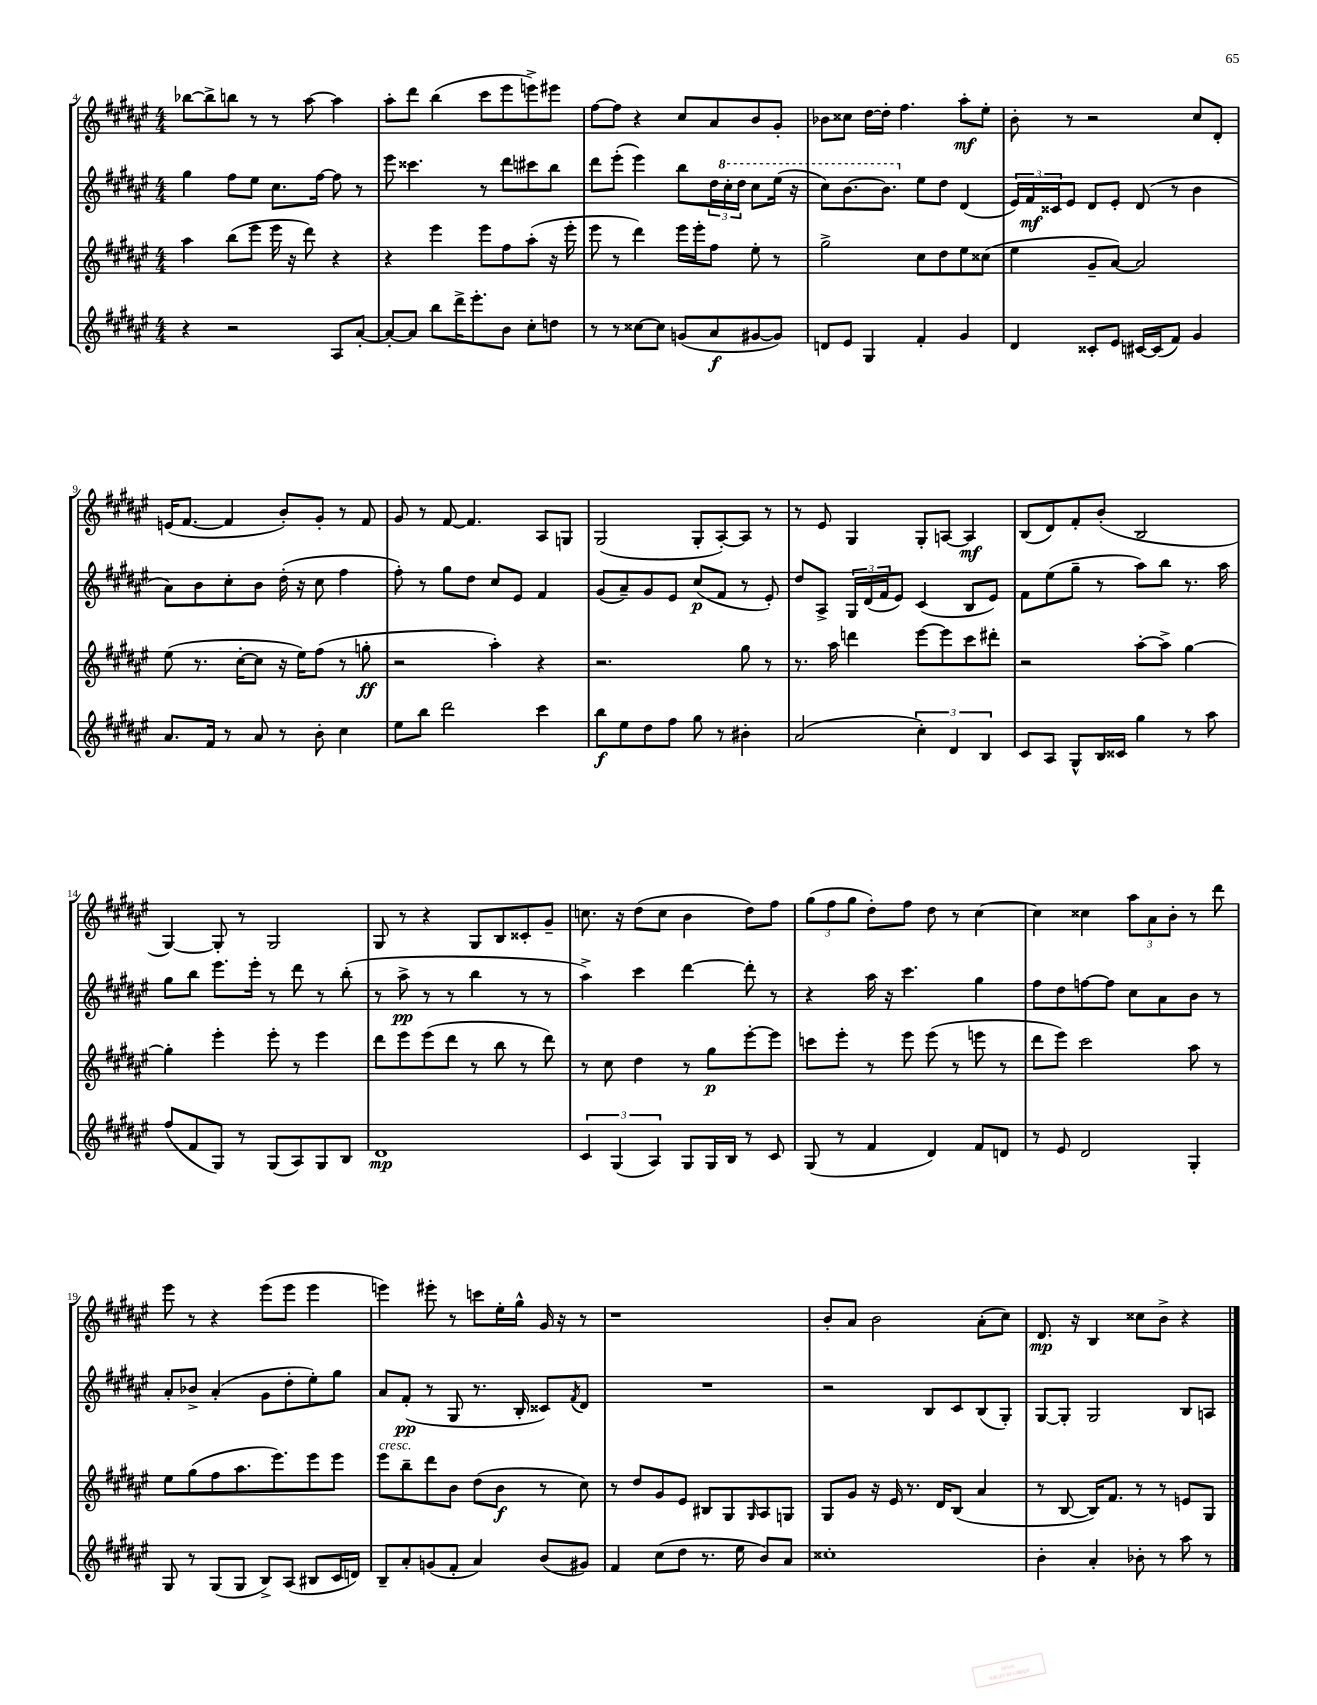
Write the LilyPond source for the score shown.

<<
\new StaffGroup <<
\new Staff = "s0" {
    \clef treble \key fis \major \numericTimeSignature \time 4/4
    bes''8~ bes''8-> b''8 r8 r8 ais''8~ ais''4 |
    ais''8-. dis'''8 b''4( cis'''8 eis'''8 e'''8->) eis'''8 |
    fis''8~ fis''8 r4 cis''8 ais'8 b'8 gis'8-. |
    bes'8 cisis''8 dis''16~ dis''16-. fis''4. ais''8-.\mf eis''8-. |
    b'8-. r8 r2 cis''8 dis'8-. |
    e'16( fis'8.~ fis'4 b'8-.) gis'8-. r8 fis'8 |
    gis'8 r8 fis'8~ fis'4. ais8 g8 |
    gis2( gis8-. ais8~-.) ais8 r8 |
    r8 eis'8 gis4 gis8-. a8~ a4\mf |
    b8( dis'8) fis'8-. b'8-.( b2 |
    gis4~) gis8-. r8 gis2 |
    gis8 r8 r4 gis8 b8 cisis'8-. gis'8-- |
    c''8. r16 dis''8( c''8 b'4 dis''8) fis''8 |
    \tuplet 3/2 { gis''8( fis''8 gis''8 } dis''8-.) fis''8 dis''8 r8 cis''4~ |
    cis''4 cisis''4 \tuplet 3/2 { ais''8 ais'8 b'8-. } r8 dis'''8 |
    eis'''8 r8 r4 eis'''8( eis'''8 eis'''4 |
    e'''4) eis'''8-. r8 c'''8 eis''16-. gis''16-^ gis'16 r16 r8 |
    r1 |
    b'8-. ais'8 b'2 ais'8-.( cis''8) |
    dis'8.\mp r16 b4 cisis''8 b'8-> r4 \bar "|." |
}
\new Staff = "s1" {
    \clef treble \key fis \major \numericTimeSignature \time 4/4
    gis''4 fis''8 eis''8 cis''8. fis''16~ fis''8 r8 |
    eis'''8 cisis'''4. r8 dis'''8 cis'''8 b''8 |
    dis'''8 eis'''8-.( eis'''4) b''8 \tuplet 3/2 { dis''16 \ottava #1 cis'''16-. dis'''16 } cis'''8 eis'''16( r16 |
    cis'''8) b''8.~ b''8. \ottava #0 eis''8 dis''8 dis'4( |
    \tuplet 3/2 { eis'16) fis'16\mf cisis'16 } eis'8 dis'8 eis'8-. dis'8( r8 b'4 |
    ais'8) b'8 cis''8-. b'8 dis''16-.( r16 cis''8 fis''4 |
    fis''8-.) r8 gis''8 dis''8 cis''8 eis'8 fis'4 |
    gis'8( ais'8--) gis'8 eis'8 cis''8\p( fis'8 r8 eis'8-.) |
    dis''8 ais8-> \tuplet 3/2 { gis16 dis'16( fis'16 } eis'8) cis'4( b8 eis'8) |
    fis'8 eis''8( gis''8-- r8 ais''8) b''8 r8. ais''16 |
    gis''8 b''8 eis'''8. eis'''16-. r8 dis'''8 r8 b''8-.( |
    r8 ais''8->\pp r8 r8 b''4 r8 r8 |
    ais''4->) cis'''4 dis'''4~ dis'''8-. r8 |
    r4 ais''16 r16 cis'''4. gis''4 |
    fis''8 dis''8 f''8~ f''8 cis''8 ais'8 b'8 r8 |
    ais'8-. bes'8-> ais'4-.( gis'8 dis''8-. eis''8-.) gis''8 |
    ais'8 fis'8-.\pp( r8 gis8 r8. b16-. cisis'8) \acciaccatura { fis'8 } dis'8 |
    R1 |
    r2 b8 cis'8 b8( gis8-.) |
    gis8~ gis8-. gis2 b8 a8 \bar "|." |
}
\new Staff = "s2" {
    \clef treble \key fis \major \numericTimeSignature \time 4/4
    ais''4 b''8( eis'''8 eis'''16 r16 dis'''8) r4 |
    r4 eis'''4 eis'''8 fis''8 ais''8-.( r16 eis'''16-. |
    eis'''8 r8 dis'''4) eis'''16 eis'''16-. fis''8 eis''8-. r8 |
    gis''2-> cis''8 dis''8 eis''8 cisis''8( |
    eis''4 gis'8-- ais'8~) ais'2 |
    eis''8( r8. cis''16~-. cis''8 r16 eis''16) fis''8( r8 g''8-.\ff |
    r2 ais''4-.) r4 |
    r2. gis''8 r8 |
    r8. ais''16 d'''4 eis'''8~ eis'''8 cis'''8 dis'''8-. |
    r2 ais''8~-. ais''8-> gis''4~ |
    gis''4-. eis'''4-. eis'''8-. r8 eis'''4 |
    dis'''8 eis'''8 eis'''8( dis'''8 r8 b''8 r8 dis'''8) |
    r8 cis''8 dis''4 r8 gis''8\p eis'''8~-. eis'''8 |
    c'''8 eis'''8-. r8 eis'''8 eis'''8( r8 e'''8 r8 |
    dis'''8 eis'''8) cis'''2 ais''8 r8 |
    eis''8 gis''8( fis''8 ais''8. eis'''8.) eis'''8 eis'''8 |
    eis'''8^\markup { \italic "cresc." } b''8-- dis'''8 b'8 dis''8( b'8\f r8 cis''8) |
    r8 dis''8 gis'8 eis'8 bis8 gis8 \grace { gis16 } ais8 g8 |
    gis8 gis'8 r16 eis'16 r8. dis'16 b8( ais'4 |
    r8 b8~ b16) fis'8. r8 r8 e'8 gis8 \bar "|." |
}
\new Staff = "s3" {
    \clef treble \key fis \major \numericTimeSignature \time 4/4
    r4 r2 ais8 ais'8~-. |
    ais'8~-. ais'8 b''8 dis'''16-> eis'''8.-. b'8 cis''8-. d''8 |
    r8 r8 cisis''8~ cisis''8 g'8( ais'8\f gis'8~ gis'8) |
    d'8 eis'8 gis4 fis'4-. gis'4 |
    dis'4 cisis'8-. eis'8 cis'16~ cis'16( fis'8) gis'4 |
    ais'8. fis'16 r8 ais'8 r8 b'8-. cis''4 |
    eis''8 b''8 dis'''2 cis'''4 |
    b''8\f eis''8 dis''8 fis''8 gis''8 r8 bis'4-. |
    ais'2( \tuplet 3/2 { cis''4-.) dis'4 b4 } |
    cis'8 ais8 gis8-^ b16 cisis'16 gis''4 r8 ais''8 |
    fis''8( fis'8 gis8) r8 gis8( ais8) gis8 b8 |
    dis'1\mp |
    \tuplet 3/2 { cis'4 gis4( ais4) } gis8 gis16 b16 r8 cis'8 |
    gis8( r8 fis'4 dis'4) fis'8 d'8 |
    r8 eis'8 dis'2 gis4-. |
    gis8 r8 gis8( gis8 b8->) ais8( bis8 cis'16 d'16) |
    b8-- ais'8-. g'8( fis'8-. ais'4) b'8( gis'8) |
    fis'4 cis''8( dis''8 r8. eis''16 b'8) ais'8 |
    cisis''1-. |
    b'4-. ais'4-. bes'8-. r8 ais''8 r8 \bar "|." |
}
>>
>>
\layout { \context { \Score currentBarNumber = #4 } }
